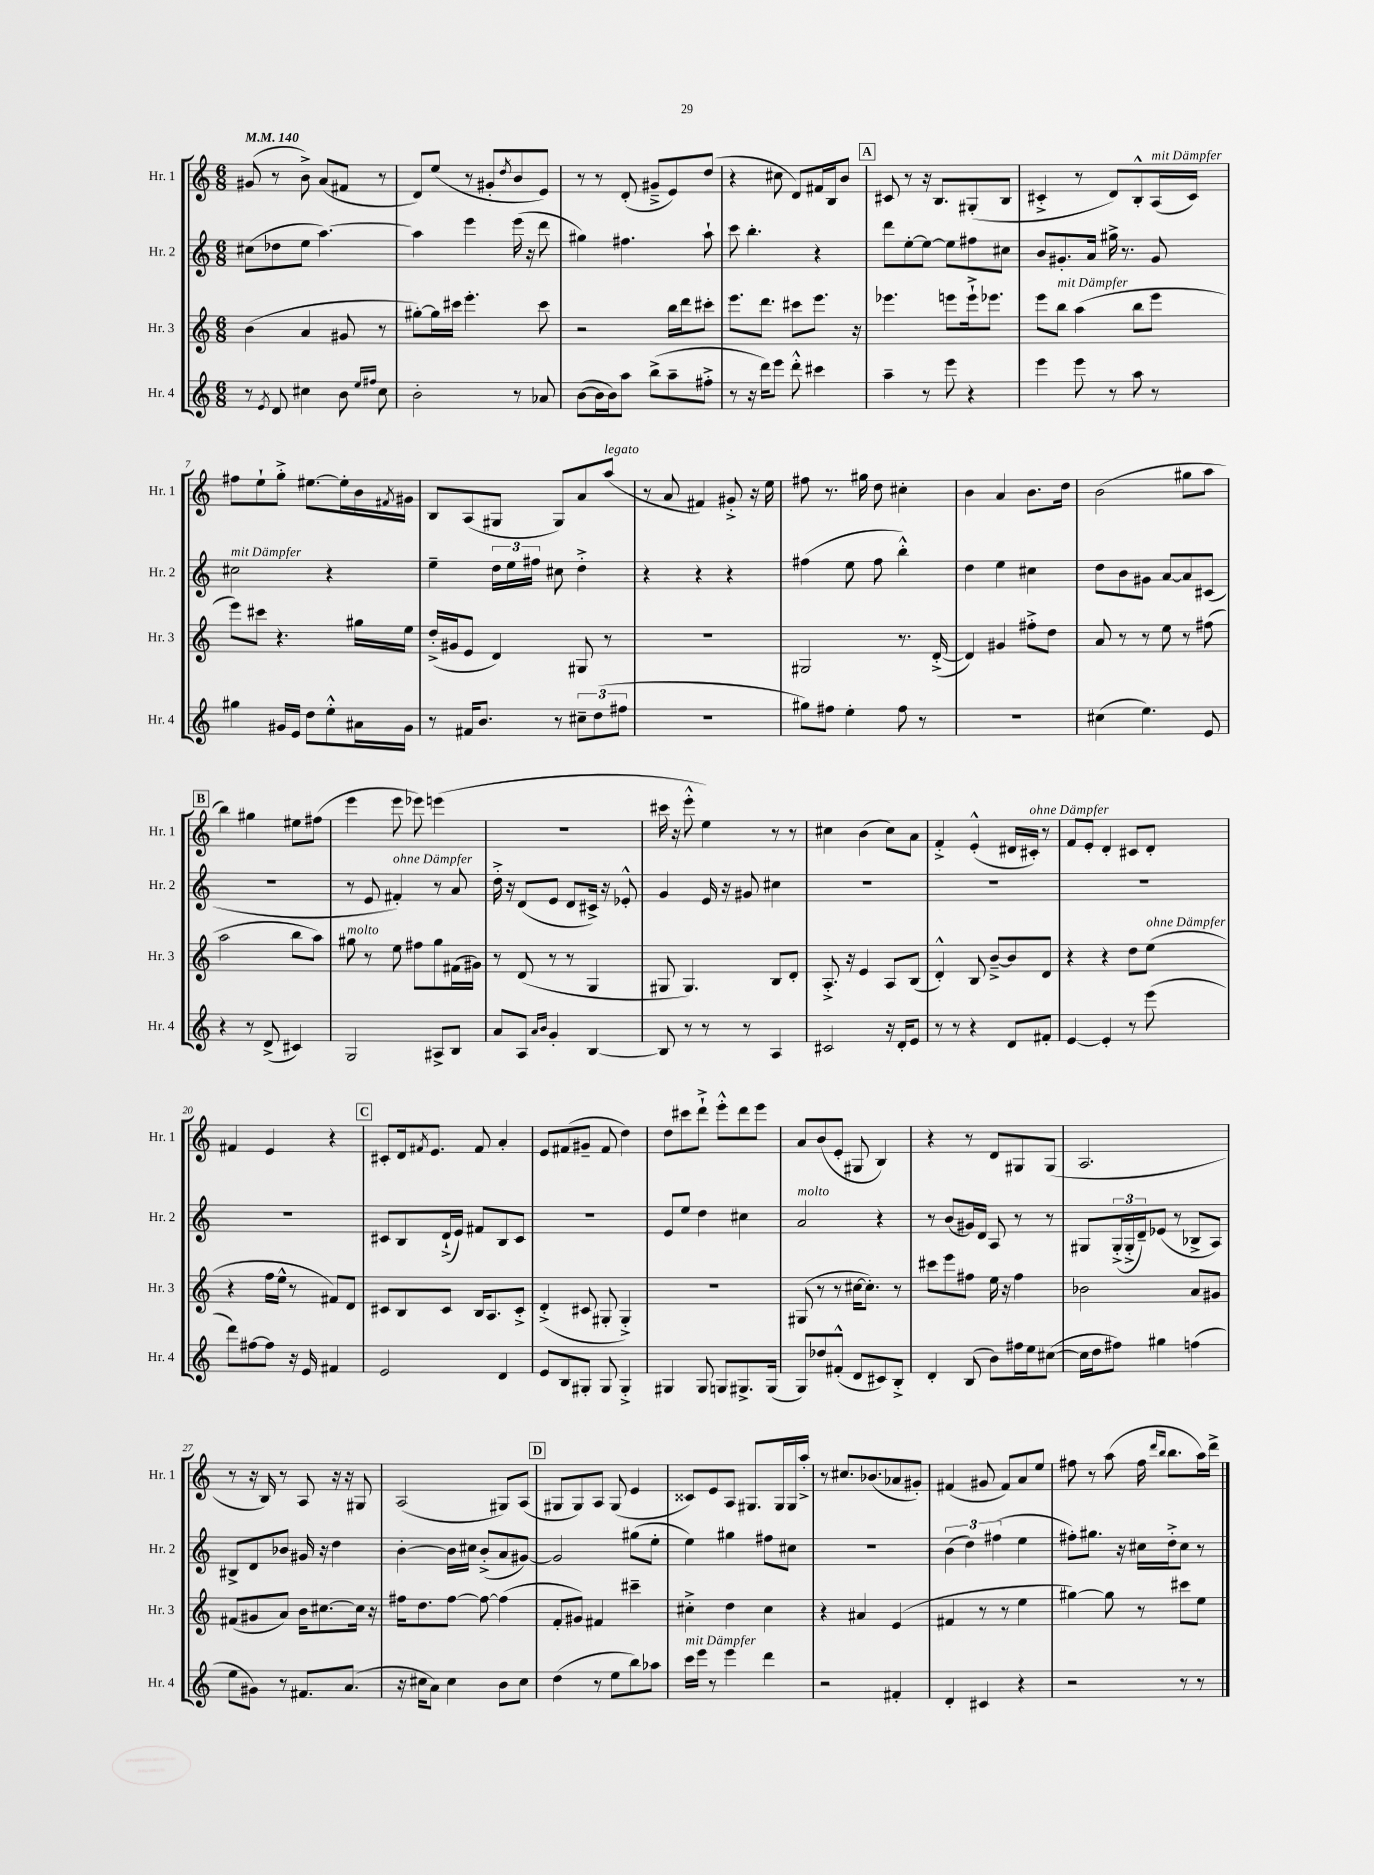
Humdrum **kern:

**kern	**kern	**kern	**kern
*staff4	*staff3	*staff2	*staff1
*clefG2	*clefG2	*clefG2	*clefG2
*k[]	*k[]	*k[]	*k[]
*M6/8	*M6/8	*M6/8	*M6/8
*MM140	*MM140	*MM140	*MM140
8r	(4b	(8cc#	(8g#
8qe	.	.	.
8d	.	8dd-	8r
4cc#	4a	8ee	8b^)
.	.	[4.aa)	(8a
8b	8g#	.	8f#
16qqee	.	.	.
16qqff#	.	.	.
8cc#	8r	.	8r
=	=	=	=
2b'	[8gg#')	4aa]	8d)
.	16gg#]	.	(8ee
.	16ccc#	.	.
.	4.eee'	4eee	8r
.	.	.	8g#'
.	.	.	8qdd
8r	.	(16eee	8b
.	.	16r	.
8a-	8ccc#	8ddd	8e)
=	=	=	=
([8b	2r	4gg#)	8r
16b]	.	.	8r
16b)	.	.	.
8aa	.	4.ff#	(8d'
(8bb^	.	.	8g#~^
8aa~	16bb	.	8e)
.	16ddd	.	.
8ff#'^	8ccc#'	8aa`	(8dd
=	=	=	=
8r	8.eee	8ccc	4r
16r	.	4.bb'	.
16ddd)	8.ddd	.	.
8eee	.	.	8cc#
8ddd'^^	8ccc#	.	8d)
4ccc#	8.eee	4r	16f#
.	.	.	16B
.	.	.	8b
.	16r	.	.
=	=	=	=
4aa~	4.eee-	8ddd	8c#
.	.	[8ee'	8r
8r	.	8ee_	16r
.	.	.	8.B
8eee	8eee	8ee]	.
4r	16eee`^	8ff#	(8G#'
.	8.eee-	.	.
.	.	8cc#	8B
=	=	=	=
4eee	8eee	8b	4c#'^
.	8bb	8.g#'	.
8eee	(4aa	.	8r
.	.	16a	.
8r	.	16gg#^	8d)
.	.	8.r	.
8aa	8bb	.	8B'^^
8r	8eee	8g#	(16A
.	.	.	16c#)
=	=	=	=
4gg#	8eee)	2cc#	8ff#
.	8ccc#	.	8ee`
16g#	4.r	.	8gg'^
16e	.	.	.
8dd	.	.	[8.ee#
8ee'^^	.	4r	.
.	.	.	16ee#']
16a#	16gg#	.	16b
.	.	.	8qf#
16g#	16ee	.	16g#
=	=	=	=
8r	(16dd'^	4ee~	8B
.	16g#	.	.
16f#	8e	.	(8A
8.b	.	.	.
.	4d)	24dd	8G#
.	.	24ee	.
.	.	24ff#	.
8r	.	8cc#	8G#)
12cc#~	8G#	4dd'^	8a
(12dd	.	.	.
.	8r	.	(8aa
12ff#	.	.	.
=	=	=	=
2.r	2.r	4r	8r
.	.	.	8a
.	.	4r	4f#)
.	.	4r	8g#'^
.	.	.	16r
.	.	.	16ee
=	=	=	=
8gg#)	2G#	(4ff#	8ff#
8ff#	.	.	8.r
4ee'	.	8ee	.
.	.	.	16gg#
.	.	8ff#	8dd
8ff#	8.r	4bb'^^)	4cc#'
8r	.	.	.
.	([16d'^	.	.
=	=	=	=
2.r	4d])	4dd	4b
.	4g#	4ee	4a
.	8ff#'^	4cc#	8.b
.	8dd	.	.
.	.	.	16dd
=	=	=	=
(4cc#	8a	8dd	(2b
.	8r	8b	.
4.ee)	8r	8g#	.
.	8ee	[8a	.
.	8r	8a]	8gg#
8e	(8ff#	(8c#	8aa
=	=	=	=
4r	2aa	2.r	4bb)
8r	.	.	4gg#
(8d^	.	.	.
4c#)	8bb	.	8ee#
.	8aa)	.	(8ff#
=	=	=	=
2G	8gg#	8r	4eee
.	8r	8e	.
.	8ee	4f#')	8eee
.	8ff#	.	8eee-)
8A#^	8gg#	8r	(4eee
8B	(16f#	8a	.
.	16g#)	.	.
=	=	=	=
8a	8r	16dd'^	2.r
.	.	16r	.
8A	(8d	(8d	.
16qqa	.	.	.
16qqb	.	.	.
4g'	8r	8e	.
.	8r	8d	.
[4B	4G	16c#^)	.
.	.	16r	.
.	.	8e-'^^	.
=	=	=	=
8B]	8G#	4g	16ccc#
.	.	.	16r
8r	4.G#)	.	8eee'^^
8r	.	16e	4ee)
.	.	16r	.
8r	.	8g#	.
4A	8B	4cc#	8r
.	8d'	.	8r
=	=	=	=
2c#	8.A'^	2.r	4cc#
.	16r	.	.
.	4e	.	(4b
16r	8A	.	8cc#)
16d'	.	.	.
8e	(8B	.	8a
=	=	=	=
8r	4d'^^)	2.r	4f'^
8r	.	.	.
4r	8B	.	(4e'^^
.	[8b~^	.	.
8d	8b]	.	16d#
.	.	.	16c#')
8f#'	8d	.	8r
=	=	=	=
[4e	4r	2.r	8f
.	.	.	8e'
4e']	4r	.	4d'
8r	8dd	.	8c#
(8eee	(8ee	.	8d'
=	=	=	=
8ddd)	4r	2.r	4f#
[8ff#	.	.	.
8ff#]	16ff	.	4e
.	16ee^^	.	.
16r	8r	.	.
16e	.	.	.
4f#	8f#)	.	4r
.	8d	.	.
=	=	=	=
2e	8c#	8c#	8c#'
.	8B	8B	16d
.	.	.	8qf#
.	.	.	8.e
.	8c#	(16d`^	.
.	.	16e)	.
.	16B	8f#	8f#
.	8.A	.	.
4d	.	8B	4a'
.	8c#'^	8c#	.
=	=	=	=
8e	(4d'^	2.r	8e
8B	.	.	(8f#
8G#'	8c#	.	8g#~
8G#	8G#'	.	8f#
4G#'^	4G#'^)	.	4dd)
=	=	=	=
4G#	2.r	8e	8dd
.	.	8ee	8ccc#
8G#	.	4dd	8ddd`^
8G	.	.	8eee'^^
8.G#^	.	4cc#	8ddd
.	.	.	8eee
(16G#	.	.	.
=	=	=	=
8G)	(8G#	2a	8a
8dd-	8r	.	(8b
(8f#'^^	8r	.	8e'
8d	[16cc#	.	8G#
.	8.cc#'])	.	.
8c#)	.	4r	4B)
8B'^	8r	.	.
=	=	=	=
4d'	8ccc#	8r	4r
.	8eee	(8b	.
(8B	8ff#	16g#)	8r
.	.	16d	.
8b)	16ee	8A	8d
.	16r	.	.
16ff#	4ff#	8r	8G#
16ee	.	.	.
([8cc#	.	8r	(8G#
=	=	=	=
16cc#]	2b-	8G#	2.A
16dd	.	.	.
8ff#)	.	(24G#'^	.
.	.	24G#'^	.
.	.	24d~)	.
4gg#	.	(8e-	.
.	.	8r	.
(4ff	8a	8B-^	.
.	8g#	8A)	.
=	=	=	=
8ee	(8f#	8B#^	8r
8g#)	8g#	8d	16r
.	.	.	16B)
8r	8a)	8b-	8r
8.f#	16b	16g#	8A
.	[8.cc#	16r	.
.	.	4dd	16r
(8.a	.	.	16r
.	16cc#]	.	8G#
.	16r	.	.
=	=	=	=
16r	16ff#	[4b'	(2A
16cc#	8.dd	.	.
8a)	.	.	.
4cc#	[8ff#	16b]	.
.	.	16cc#	.
.	8ff#_	(8b'^	.
8b	(4ff#]	8a	8G#)
8cc#	.	[8g#)	(8A
=	=	=	=
(4dd	8f'	2g#]	8G#
.	8g#)	.	8G#)
8r	4f#	.	8A
8ee	.	.	(8G#
8bb)	4ccc#~	(8gg#	4e
8aa-	.	8ee'	.
=	=	=	=
16ccc	4cc#'^	4ee)	8c##)
16eee	.	.	.
8r	.	.	8e
4eee	4dd	4gg#	8A
.	.	.	8.G#
4ddd	4cc#	8ff#	.
.	.	.	16G#
.	.	8cc#	16G#
.	.	.	16aa'^
=	=	=	=
2r	4r	2.r	8r
.	.	.	8.cc#
.	4a#	.	.
.	.	.	(8.b-
4f#'	(4e	.	8a-
.	.	.	8g#')
=	=	=	=
4d'	4f#	(6b	(4f#
.	.	6dd)	.
4c#	8r	.	8g#
.	.	(6ff#	.
.	8r	.	8f#)
4r	4ee	4ee	8a
.	.	.	8ee
=	=	=	=
2r	[4gg#)	8ff#')	8ff#
.	.	8.gg#	8r
.	8gg#]	.	(8aa
.	.	16r	.
.	8r	16cc#	16ff#
.	.	.	16qqddd
.	.	.	16qqbb
.	.	16dd'^	8.bb
8r	8ccc#	8cc#	.
8r	8ee	8r	16aa)
.	.	.	16ddd^
==	==	==	==
*-	*-	*-	*-
